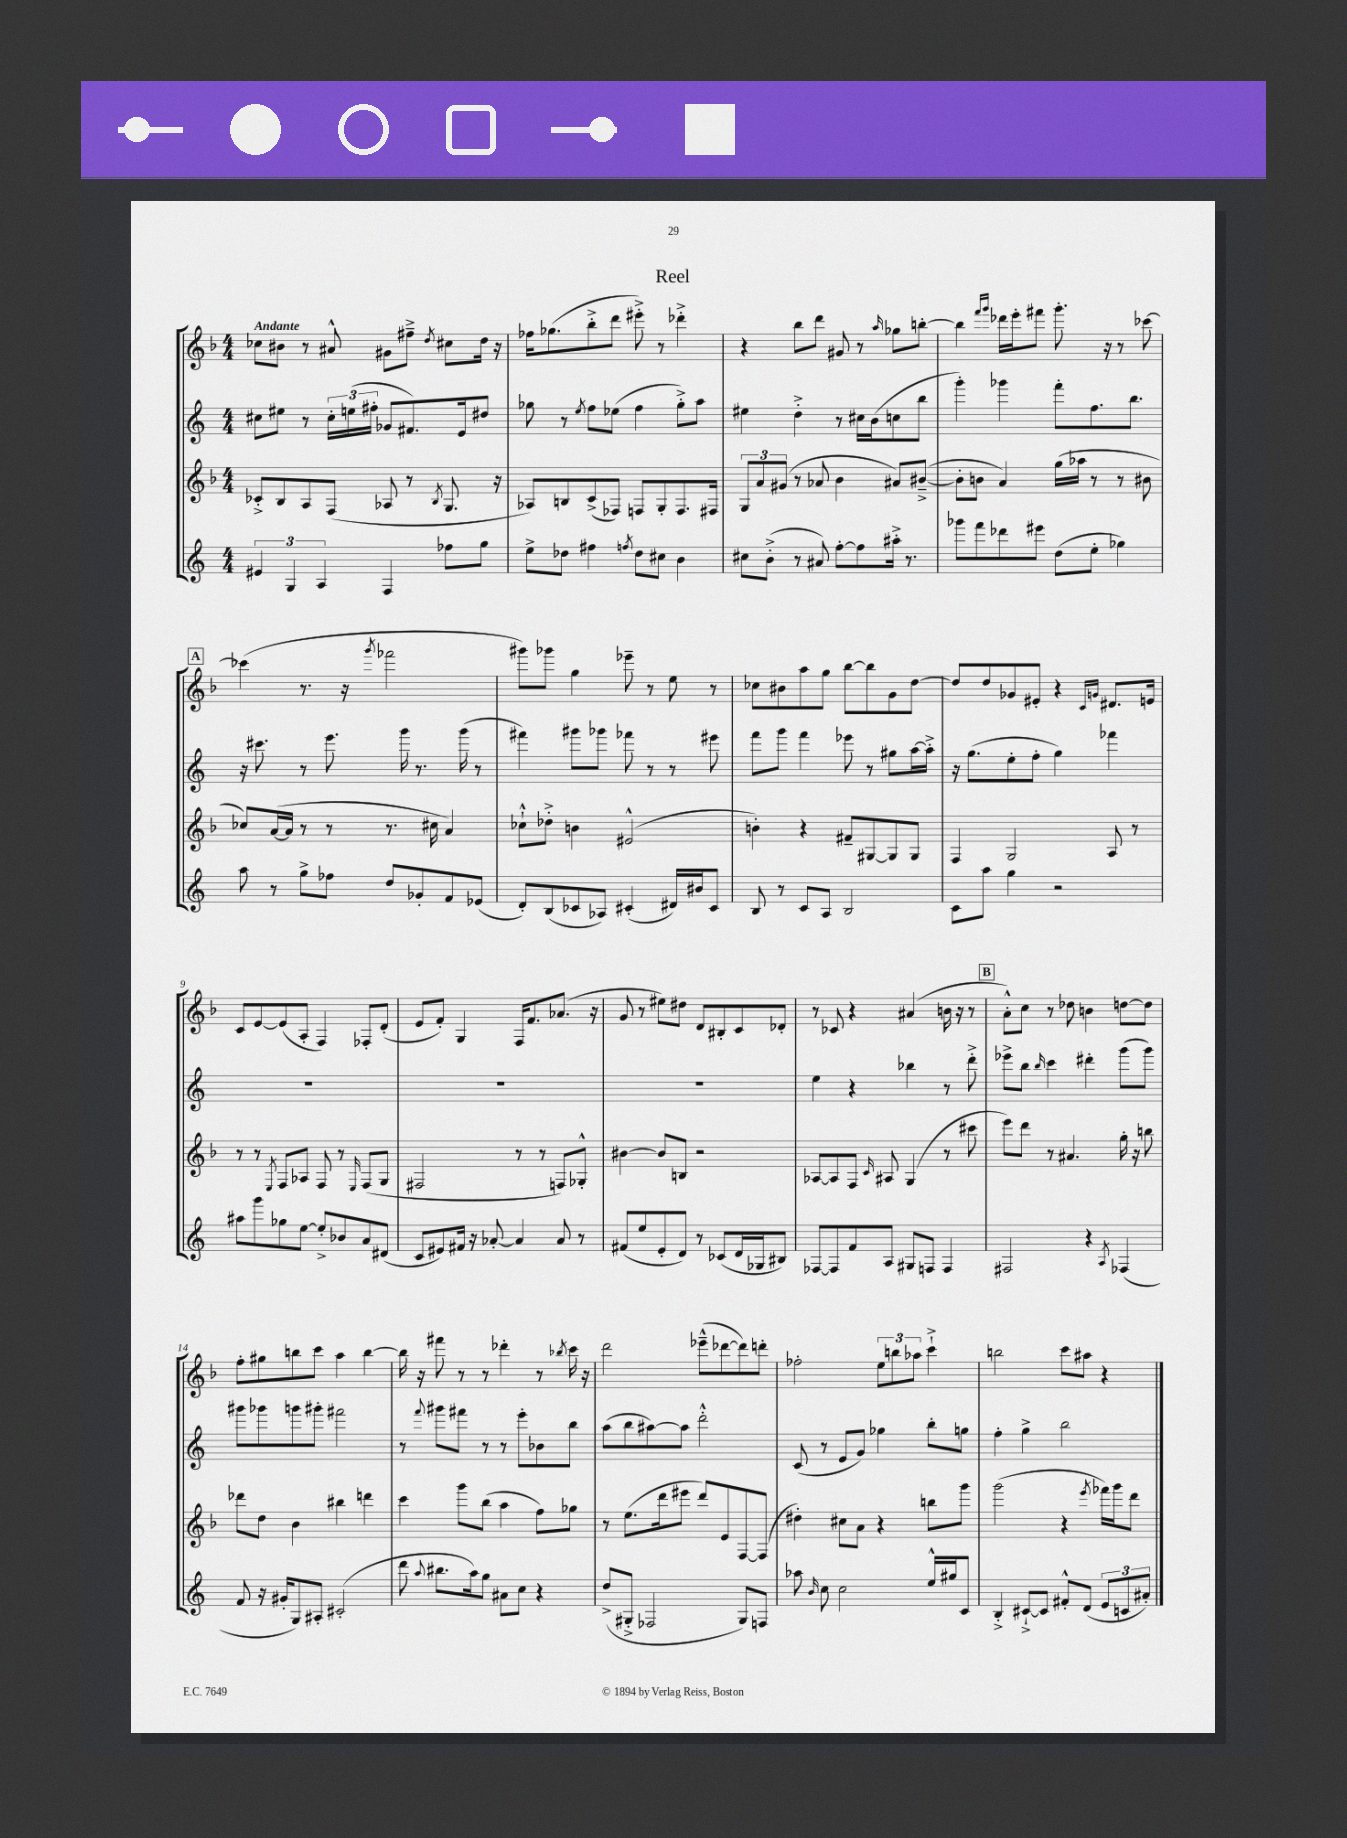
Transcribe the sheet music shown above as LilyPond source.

\header { title = "Reel" }
<<
\new StaffGroup <<
\new Staff = "s0" {
    \clef treble \key f \major \numericTimeSignature \time 4/4 \tempo "Andante"
    \autoBeamOff ces''8[ bis'8] r8 ais'8-^ gis'8[ fis''8]---> \acciaccatura { d''8 } cis''8[ d''16] r16 |
    fes''16[ ges''8.( bes''8-.-> d'''8] eis'''8-.->) r8 des'''4-.-> |
    r4 bes''8[ d'''8] gis'8 r8 \grace { a''16 } ges''8[ b''8]~-. |
    b''4 \grace { f'''16[ g'''16] } des'''16[ e'''16-. fis'''8] g'''8.-. r16 r8 ces'''8~ |
    \mark \markup { \box "A" } ces'''4( r8. r16 \acciaccatura { g'''8 } fes'''2 |
    gis'''8[) ges'''8] g''4 ees'''8-- r8 e''8 r8 |
    ces''8[ bis'8 a''8 g''8] bes''8[~ bes''8 g'8 d''8]~ |
    d''8[ d''8 ges'8 eis'8]-. r4 \grace { c'16[ g'16] } dis'8.[ e'16] |
    c'8[ e'8~ e'8( a8]-. f4) fes8[-. d'8]-.( |
    e'8[ f'8]-.) g4 f16[ f'8. aes'8.]( r16 |
    g'8 r8 eis''8[) dis''8] d'8[ bis8-. c'8 des'8]-. |
    r8 ces'8 r4 ais'4( b'16 r16 r8 |
    \mark \markup { \box "B" } a'8[-.-^) c''8] r8 des''8 b'4 d''8[~ d''8] |
    f''8[-. gis''8 b''8 c'''8] a''4 b''4~ |
    b''16 r16 fis'''8 r8 r8 des'''4-. r8 \acciaccatura { bes''8 } c'''16 r16 |
    d'''2 ees'''8[---^( des'''8~ des'''8) d'''8]-. |
    fes''2-. \tuplet 3/2 { e''8[ b''8 aes''8] } c'''4-!-> |
    b''2 c'''8[ ais''8] r4 \bar "|." |
}
\new Staff = "s1" {
    \clef treble \key c \major \numericTimeSignature \time 4/4
    \autoBeamOff cis''8[ eis''8] r8 \tuplet 3/2 { cis''16[-. e''16( fis''16]-. } ges'8[ fis'8.) e'16 dis''8] |
    ges''8 r8 \acciaccatura { e''8 } f''8[ ees''8]( f''4 ges''8[-.->) a''8] |
    eis''4 d''4-.-> r8 cis''16[ b'16( c''8 b''8] |
    g'''4-.) ges'''4 f'''8[-. f''8. b''8.] |
    \mark \markup { \box "A" } r16 cis'''8. r8 e'''8. g'''16 r8. g'''16( r8 |
    fis'''4) gis'''8[ ges'''8] fes'''8 r8 r8 eis'''8 |
    f'''8[ g'''8] f'''4 ees'''8 r8 gis''8[ a''16~ a''16]-.-> |
    r16 g''8.[( e''8-. f''8]-. g''4) fes'''4 |
    R1 |
    R1 |
    R1 |
    e''4 r4 bes''4 r8 d'''8-.-> |
    \mark \markup { \box "B" } ees'''8[-> b''8] \grace { b''16 } c'''4 dis'''4-. g'''8[( g'''8]) |
    gis'''8[ ges'''8 g'''8 gis'''8]-. fis'''2 |
    r8 \appoggiatura { f'''8 } gis'''8[ fis'''8] r8 r8 e'''8[-. bes'8 b''8] |
    a''8[( b''8 ais''8~) ais''8] d'''2-.-^ |
    c'8( r8 e'8[ g'8]) ges''4 b''8[-. g''8] |
    f''4-. g''4-> b''2 \bar "|." |
}
\new Staff = "s2" {
    \clef treble \key f \major \numericTimeSignature \time 4/4
    \autoBeamOff ces'8[-.-> bes8 a8 f8]( aes8 r8 \acciaccatura { bes8 } g8. r16 |
    aes8[) b8 c'8->( fes8]) f8[ g8-. f8. fis16] |
    \tuplet 3/2 { g8[ a'8 gis'8]( } r8 aes'8 bes'4 ais'8[) bis'8]~--->( |
    bis'8[-. b'8] a'4) g''16[( aes''16] r8 r8 bis'8 |
    \mark \markup { \box "A" } ces''8[) a'16~( a'16] r8 r8 r8. cis''16 a'4) |
    ces''8[-!-^ des''8]-.-> b'4 eis'2-^( |
    b'4-.) r4 fis'8[-- gis8~ gis8 gis8] |
    f4 g2 a8 r8 |
    r8 r8 \acciaccatura { e8 } f8[ aes8] f8 r8 \grace { e16 } f8[( g8] |
    fis2 r8 r8 f8[) ges8]-.-^ |
    bis'4~ bis'8[ b8] r2 |
    aes8[~ aes8 f8] \grace { c'16 } ais8 g4( r8 cis'''8 |
    \mark \markup { \box "B" } e'''8[) d'''8] r8 ais'4. g''16-. r16 b''8 |
    des'''8[ d''8] bes'4 bis''4 d'''4 |
    c'''4 g'''8[ bes''8]( a''4 f''8[) ges''8] |
    r8 e''8.[( d'''16 eis'''8] d'''8[) e'8 f8~ f8]( |
    dis''4-.) cis''8[ a'8] r4 b''8[ g'''8] |
    g'''2( r4 \acciaccatura { e'''8 } fes'''16[) g'''16 d'''8] \bar "|." |
}
\new Staff = "s3" {
    \clef treble \key c \major \numericTimeSignature \time 4/4
    \autoBeamOff \tuplet 3/2 { eis'4 g4 a4 } f4 fes''8[ g''8] |
    e''8[-> des''8] fis''4 \acciaccatura { f''8 } des''8[ cis''8] b'4 |
    cis''8[ b'8]-.->( r8 ais'8) f''8[~-. f''8 ais''16]-.-> r8. |
    ges'''8[ f'''8 des'''8 eis'''8] d''8[( e''8]-. ges''4) |
    \mark \markup { \box "A" } a''8 r8 g''8[-> fes''8] d''8[ ges'8-. f'8 ees'8]( |
    d'8[-.) b8( ces'8 aes8]) cis'4-.( dis'16[) bis'16 cis'8] |
    b8 r8 c'8[ a8] b2 |
    c'8[ a''8] g''4 r2 |
    ais''8[ g'''8 ges''8 e''8]~ e''8[-.-> bes'8 a'8 dis'8]( |
    c'8[ eis'8) fis'16] r16 aes'8~-. aes'4 aes'8 r8 |
    fis'8[( e''8 e'8-. d'8]) r8 ces'8[( d'16 ges16 bis8]) |
    fes8[~ fes8 f'8 a8] gis8[ f8] f4 |
    \mark \markup { \box "B" } fis2 r4 \acciaccatura { a8 } fes4( |
    f'8 r16 gis'16[-. g8) ais8]-. cis'2-.( |
    d'''8 \appoggiatura { a''8 } bis''8.[ a''16) g''8] ais'8[ c''8] r4 |
    d''8[->( gis8]-.-> fes2 gis8[) f8] |
    aes''8 \grace { b'16 } c''8 c''2 e''16[-^ gis''16 c'8] |
    b4-.-> cis'8[~-!-> cis'8] fis'8[-.-^ d'8]( \tuplet 3/2 { e'8[ c'8 ais'8]-.) } \bar "|." |
}
>>
>>
